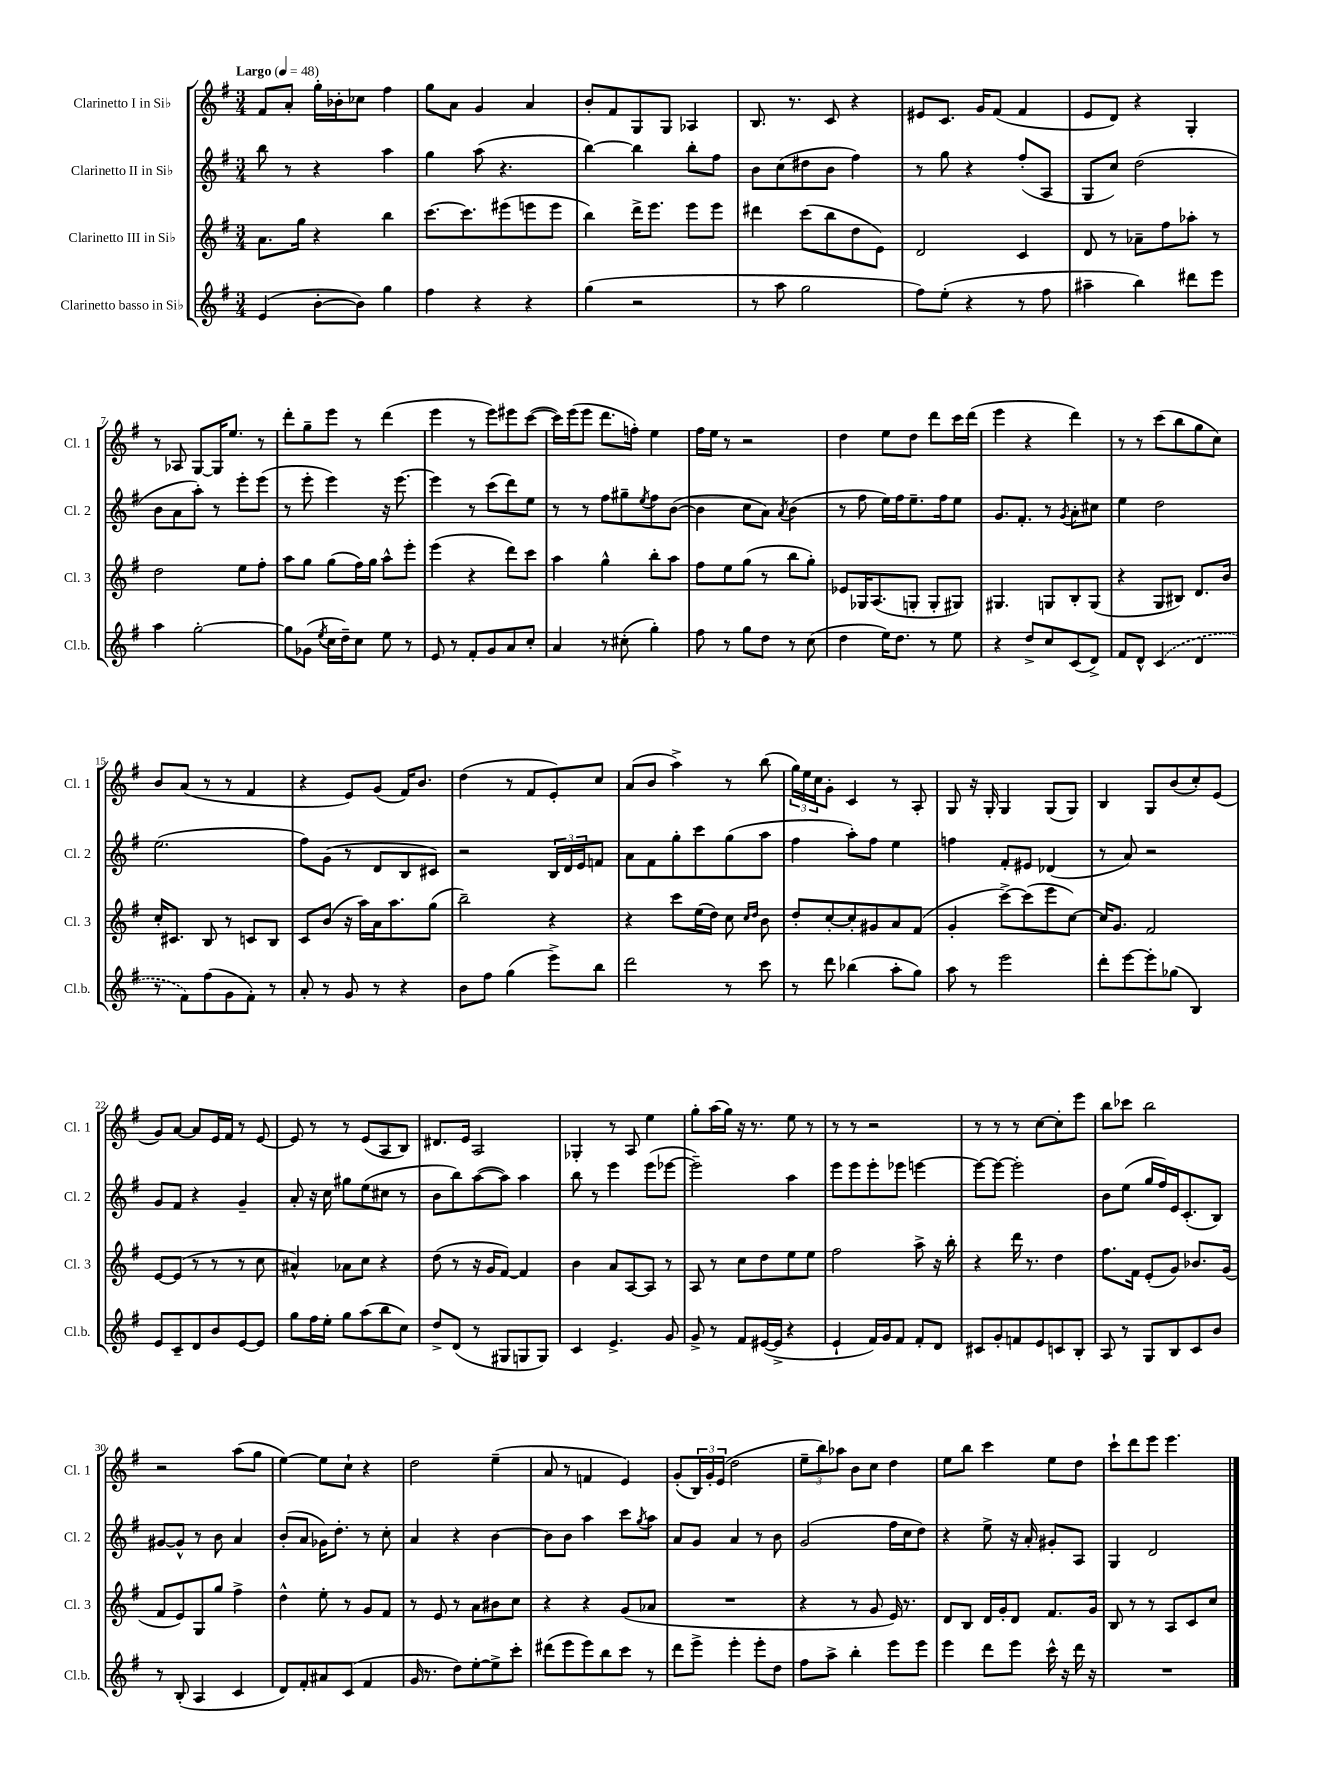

**kern	**kern	**kern	**kern
*part4	*part3	*part2	*part1
*staff4	*staff3	*staff2	*staff1
*I"Clarinetto basso in Si♭	*I"Clarinetto III in Si♭	*I"Clarinetto II in Si♭	*I"Clarinetto I in Si♭
*I'Cl.b.	*I'Cl. 3	*I'Cl. 2	*I'Cl. 1
*clefG2	*clefG2	*clefG2	*clefG2
*k[f#]	*k[f#]	*k[f#]	*k[f#]
*M3/4	*M3/4	*M3/4	*M3/4
*MM48	*MM48	*MM48	*MM48
=1	=1	=1	=1
!	!	!	!LO:TX:a:B:t=Largo
(4e/	8.a\L	8bb\	8f#/L
.	.	8r	8a'/J
.	16gg\Jk	.	.
[8b'\L	4r	4r	16gg'\LL
.	.	.	16b-X'\J
8b\J])	.	.	8cc-X\J
4gg\	4bb\	4aa\	4ff#\
=2	=2	=2	=2
4ff#\	[8.ccc\L	4gg\	8gg\L
.	.	.	8a\J
.	8.ccc\]	.	.
4r	.	(8aa\	4g/
.	(8eee#X\	4.r	.
4r	8eeen\	.	4a/
.	8eee\J	.	.
=3	=3	=3	=3
(4gg\	4bb\)	[4bb\)	8b'/L
.	.	.	8f#/
2r	16ddd^\KL	4bb\]	8G/
.	8.eee\J	.	.
.	.	.	8G/J
.	8eee\L	8bb'\L	4A-X/
.	8eee\J	8ff#\J	.
=4	=4	=4	=4
8r	4ddd#X\	8b\L	8.B/
8aa\	.	(8cc\	.
.	.	.	8.r
2gg\	(8ccc\L	8dd#X\	.
.	8bb\	8b\J	8c/
.	8dd\	4ff#\)	4r
.	8e\J)	.	.
=5	=5	=5	=5
8ff#\L)	2d/	8r	8e#X/L
(8ee'\J	.	8gg\	8.c/J
4r	.	4r	.
.	.	.	16g/KL
.	.	.	(8f#/J
8r	4c/	(8ff#'/L	4f#/
8ff#\	.	8A/J	.
=6	=6	=6	=6
4aa#X~\	8d/	8G/L	8e/L
.	8r	8cc/J)	8d/J)
4bb\)	8a-X~\L	(2dd\	4r
.	8ff#\	.	.
8ddd#X\L	8aa-X'\J	.	4G'/
8eee\J	8r	.	.
!!LO:LB:g=z
=7	=7	=7	=7
4aa\	2dd\	8b\L	8r
.	.	8a\	8A-X/
[2gg'\	.	8aa'\J)	[8G/L
.	.	8r	16G/K]
.	.	.	8.ee/J
.	8ee\L	8eee'\L	.
.	8ff#'\J	(8eee\J	8r
=8	=8	=8	=8
8gg\L]	8aa\L	8r	8ddd'\L
(8g-X\J	8gg\J	8eee'\	8gg~\
8qee/	.	.	.
16cc\LL	(8gg\L	4eee\)	8eee\J
16dd~\J)	.	.	.
8cc\J	16ff#\L)	.	8r
.	16gg\JJ	.	.
8ee\	8aa^^\L	16r	(4ddd\
.	.	[8.eee\	.
8r	8eee'\J	.	.
=9	=9	=9	=9
8e/	(4eee\	4eee\]	4eee\
8r	.	.	.
8f#'/L	4r	8r	8r
8g/	.	(8ccc\L	8eee\L)
8a/	8ddd\L)	8ddd\)	8eee#X\
8cc'/J	8ccc\J	8ee\J	([8ccc\J
=10	=10	=10	=10
4a/	4aa\	8r	16ccc\LL])
.	.	.	(16eee\J
.	.	8r	8eee\J
8r	4gg^^\	8ff#\L	8.ddd\L
(8cc#X'\	.	8gg#X~\	.
.	.	.	16ffn'\Jk)
.	.	8qee/	.
4gg'\)	8bb'\L	8ff#\	4ee\
.	8aa\J	([8b\J	.
=11	=11	=11	=11
8ff#\	8ff#\L	4b\]	16ff#\LL
.	.	.	16ee\JJ
8r	8ee\	.	8r
8gg\L	(8gg\J	8cc\L	2r
8dd\J	8r	8a\J)	.
.	.	8qa/	.
8r	8bb\L	(4b\	.
(8cc\	8gg'\J)	.	.
=12	=12	=12	=12
4dd\	8e-X/L	8r	4dd\
.	16G-X/K	8ff#\	.
.	(8.A/	.	.
16ee\KL)	.	16ee\LL)	8ee\L
8.dd\J	.	16ff#\J	.
.	8Gn'/J	8.ee~\	8dd\J
8r	8G'/L	.	8ddd\L
.	.	16ff#\k	.
8ee\	8G#X/J)	8ee\J	16ccc\L
.	.	.	(16ddd\JJ
=13	=13	=13	=13
4r	4.G#X/	8.g/L	4eee\
.	.	8.f#'/J	.
8dd^/L	.	.	4r
8cc/	8Gn/L	8r	.
.	.	8qg/	.
(8c/	8B'/	8a'\L	4ddd\)
8d^/J)	(8G/J	8cc#X\J	.
=14	=14	=14	=14
8f#/L	4r	4ee\	8r
8d^^/J	.	.	8r
(4c/	8G/L	2dd\	(8ccc\L
.	8B#X/J)	.	8bb\
4d/	8.d/L	.	8gg\
.	.	.	8cc\J)
.	16b/Jk	.	.
!!LO:LB:g=z
=15	=15	=15	=15
8r	16cc'/KL	(2.ee\	8b/L
.	8.c#X/J	.	.
8f#\L)	.	.	(8a/J
(8ff#\	8B/	.	8r
8g\	8r	.	8r
8f#'\J)	8cn/L	.	4f#/
8r	8B/J	.	.
=16	=16	=16	=16
8a'/	8c/L	8ff#\L)	4r
8r	(8b/J	(8g\J	.
8g/	16r	8r	8e/L)
.	16aa\LL)	.	.
8r	16a\J	8d/L	(8g/J
.	8.aa\	.	.
4r	.	8B/	16f#/KL)
.	.	.	8.b/J
.	(8gg\J	8c#X/J)	.
=17	=17	=17	=17
8b\L	2bb~\)	2r	(4dd\
8ff#\J	.	.	.
(4gg\	.	.	8r
.	.	.	8f#/L
8eee^\L)	4r	24B/LL	8e'/)
.	.	24d/	.
.	.	24e/J	.
8bb\J	.	8fn/J	8cc/J
=18	=18	=18	=18
2ddd\	4r	8a\L	(8a/L
.	.	8f#\	8b/J
.	8ccc\L	8gg'\	4aa^\)
.	(16ee\L	8ccc\	.
.	16dd\JJ)	.	.
8r	8cc\	(8gg\	8r
.	16qqcc/LL	.	.
.	16qqdd/JJ	.	.
8ccc\	8b\	8aa\J	(8bb\
=19	=19	=19	=19
8r	8dd'/L	4ff#\	24gg\LL)
.	.	.	24ee\
.	.	.	24cc\J
8ddd\	[8cc'/	.	8g'\J
(4bb-X\	8cc'/]	8aa'\L)	4c/
.	8g#X/	8ff#\J	.
8aa'\L	8a/	4ee\	8r
8gg\J)	(8f#/J	.	8A'/
=20	=20	=20	=20
8aa\	4g'/	4ffn\	8G/
8r	.	.	16r
.	.	.	16G'/
2eee\	[8ccc^\L)	8f#'/L	4G/
.	(8ccc\]	8e#X/J	.
.	8eee\	(4d-X/	(8G/L
.	[8cc\J)	.	8G/J)
=21	=21	=21	=21
8ddd'\L	16cc/KL]	8r	4B/
.	8.g/J	.	.
[8eee\	.	8a/)	.
8eee'\]	2f#/	2r	8G/L
(8gg-X\J	.	.	(8b/
4B/)	.	.	8cc'/)
.	.	.	(8e/J
!!LO:LB:g=z
=22	=22	=22	=22
8e/L	[8e/L	8g/L	8g/L)
8c~/	(8e/J]	8f#/J	[8a/J
8d/	8r	4r	8a/L]
8b/	8r	.	16e/L
.	.	.	16f#/JJ
[8e/	8r	4g~/	8r
8e/J]	8cc\	.	[8e/
=23	=23	=23	=23
8gg\L	4a#X^^/)	8a'/	8e/]
16ff#\L	.	16r	8r
16ee'\JJ	.	16cc\	.
8gg\L	8a-X\L	8gg#X\L	8r
(8aa\	8cc\J	(8ee\	(8e/L
8bb\	4r	8cc#X\J	8A/
8cc\J)	.	8r	8B/J)
=24	=24	=24	=24
8dd^/L	(8dd\	8b\L	8.d#X/L
(8d/J	8r	8bb\)	.
.	.	.	16e/Jk
8r	16r	([8aa\	2A/
.	16g/KL	.	.
8G#X/L	[8f#/J)	8aa\J])	.
8Gn/	4f#/]	4aa\	.
8G/J)	.	.	.
=25	=25	=25	=25
4c/	4b\	8bb\	4G-X'/
.	.	8r	.
4.e^/	8a/L	4eee\	8r
.	[8A/	.	8A/
.	8A/J]	(8eee\L	4ee\
8g/	8r	[8eee-X\J	.
=26	=26	=26	=26
8g^/	8A/	2eee-~\])	8gg'\L
8r	8r	.	(16aa\L
.	.	.	16gg\JJ)
8f#/L	8cc\L	.	16r
.	.	.	8.r
([16e#X/L	8dd\	.	.
16e#^/JJ]	.	.	.
4r	8ee\	4aa\	8ee\
.	8ee\J	.	8r
=27	=27	=27	=27
4e`/	2ff#\	8eee\L	8r
.	.	8eee\	8r
16f#/LL)	.	8eee'\	2r
16g/J	.	.	.
8f#/J	.	8eee-X\J	.
8f#'/L	8aa^\	[4eeen\	.
8d/J	16r	.	.
.	16bb'\	.	.
=28	=28	=28	=28
8c#X/L	4r	8eee\L_	8r
8g'/	.	8eee\J_	8r
8fn/	16ddd\	2eee'\]	8r
.	8.r	.	.
8e/	.	.	[8cc\L
8cn/	4dd\	.	8cc'\]
8B'/J	.	.	8eee\J
=29	=29	=29	=29
8A/	8.ff#\L	8b\L	8bb\L
8r	.	(8ee\J	8ccc-X\J
.	16f#\Jk	.	.
8G/L	(8e'/L	16gg/LL	2bb\
.	.	16ff#/)	.
8B/	8g/J)	16e/J	.
.	.	(8.c'/	.
8c/	8.b-X/L	.	.
8b/J	.	8B/J)	.
.	(16g/Jk	.	.
!!LO:LB:g=z
=30	=30	=30	=30
8r	8f#/L	[8g#X/L	2r
(8B'/	8e/)	8g#^^/J]	.
4A/	8G/	8r	.
.	8gg/J	8b\	.
4c/	4ff#^\	4a/	(8aa\L
.	.	.	8gg\J
=31	=31	=31	=31
8d/L)	4dd^^\	(8b'/L	[4ee\)
8f#'/	.	8a/J	.
8a#X/	8ee'\	16g-X\KL)	8ee\L]
.	.	8.dd'\J	.
(8c/J	8r	.	8cc`\J
4f#/	8g/L	8r	4r
.	8f#/J	8cc'\	.
=32	=32	=32	=32
16g/	8r	4a/	2dd\
8.r	.	.	.
.	8e/	.	.
8dd\L)	8r	4r	.
[8ee'\	8a\L	.	.
8ee^\]	8b#X\	[4b\	(4ee~\
8ccc'\J	8cc\J	.	.
=33	=33	=33	=33
(8ddd#X\L	4r	8b\L]	8a/
8eee\	.	8b\J	8r
8eee\)	4r	4aa\	4fn/
8bb\	.	.	.
8ccc\J	(8g/L	8ccc\L	4e/)
.	.	8qgg/	.
8r	8a-X/J	8aa\J	.
=34	=34	=34	=34
8ddd\L	2.r	8a/L	(8g'/L
8eee^\J	.	8g/J	24B/L)
.	.	.	24g'/
.	.	.	(24e/JJ
4eee'\	.	4a/	2dd\
8eee'\L	.	8r	.
8dd\J	.	8b\	.
=35	=35	=35	=35
8ff#\L	4r	(2g/	12ee~\L
.	.	.	12bb\)
8aa^\J	.	.	.
.	.	.	12aa-X\J
4bb'\	8r	.	8b\L
.	8g/	.	8cc\J
8eee\L	16e/)	16ff#\LL	4dd\
.	8.r	16cc\J	.
8eee\J	.	8dd\J)	.
=36	=36	=36	=36
4eee\	8d/L	4r	8ee\L
.	8B/J	.	8bb\J
8ddd\L	16d/LL	8ee^\	4ccc\
.	16g'/J	.	.
8eee\J	8d/J	16r	.
.	.	16a'/	.
16ccc^^\	8.f#/L	8g#X'/L	8ee\L
16r	.	.	.
16ddd\	.	8A/J	8dd\J
16r	16g/Jk	.	.
=37	=37	=37	=37
2.r	8B/	4G/	8ccc`\L
.	8r	.	8ddd\
.	8r	2d/	8eee\J
.	8A/L	.	4.eee\
.	8c/	.	.
.	8cc/J	.	.
==	==	==	==
*-	*-	*-	*-
